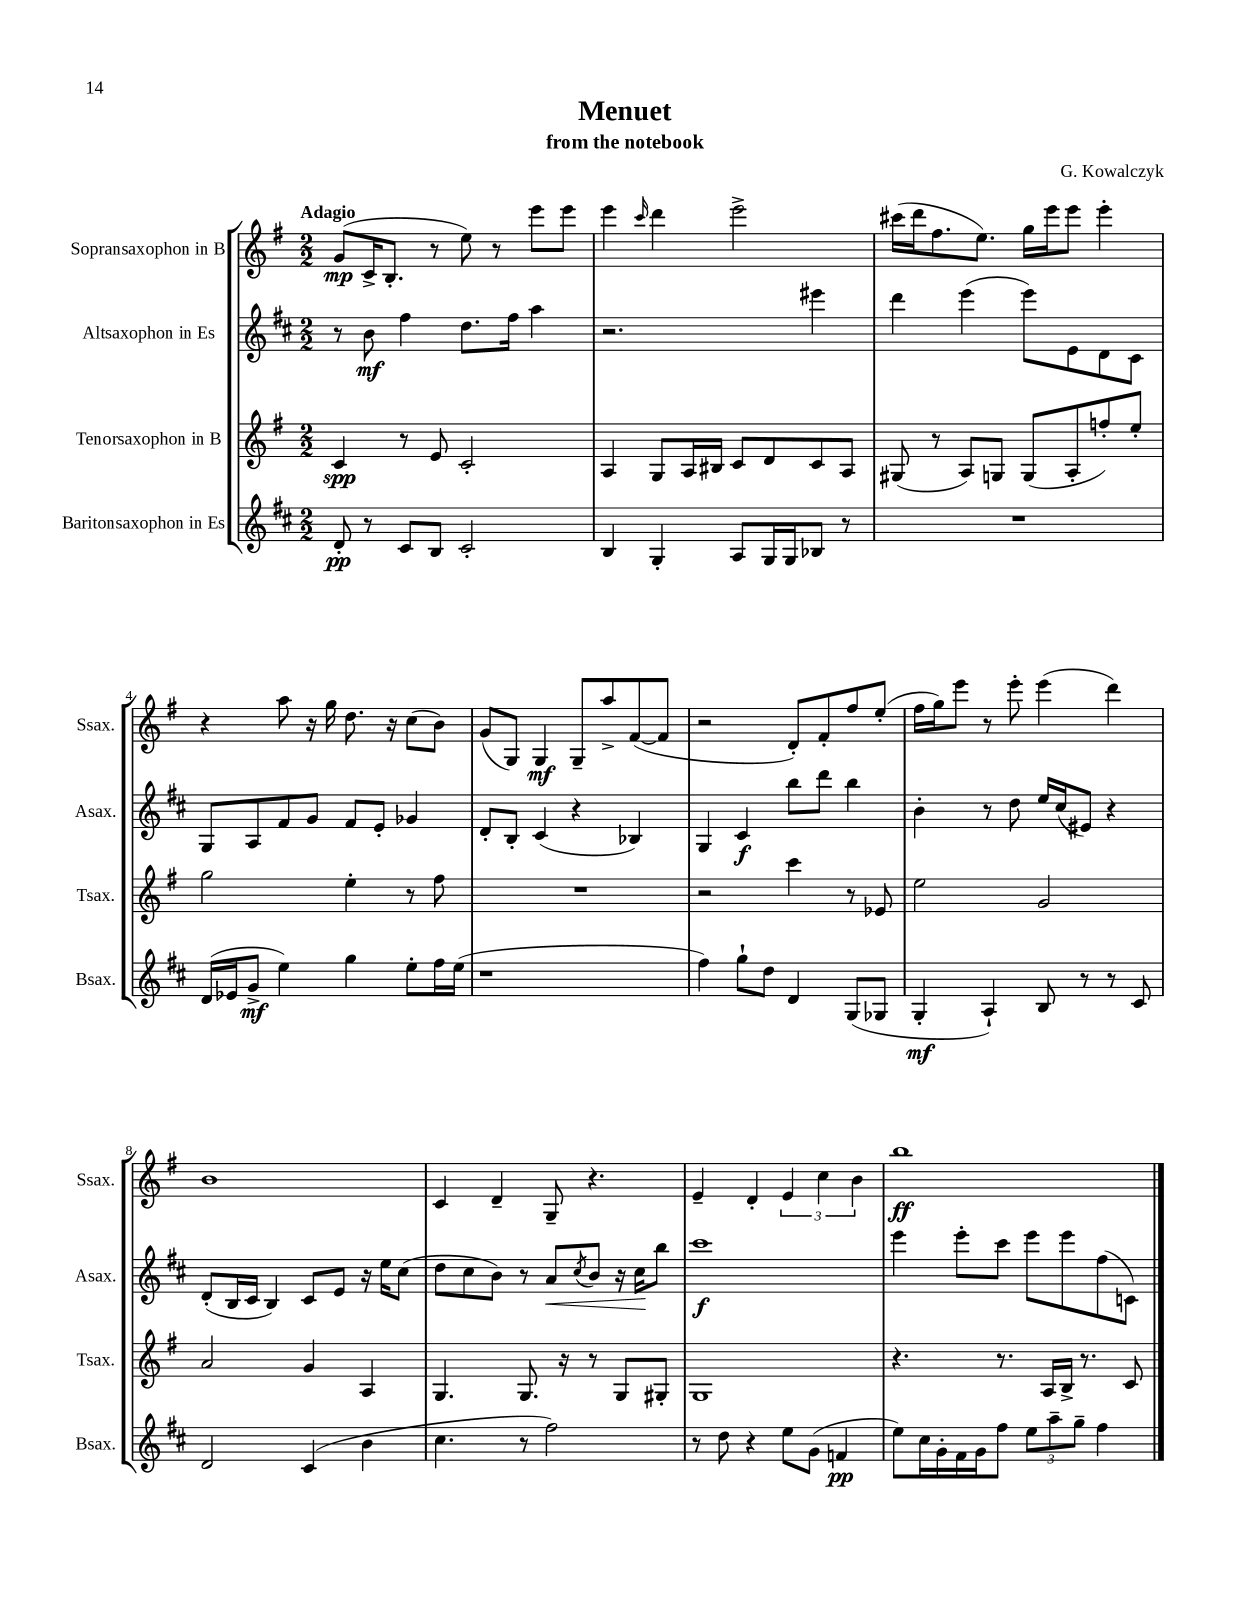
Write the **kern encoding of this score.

**kern	**kern	**kern	**kern
*staff4	*staff3	*staff2	*staff1
*clefG2	*clefG2	*clefG2	*clefG2
*k[f#c#]	*k[f#]	*k[f#c#]	*k[f#]
*M2/2	*M2/2	*M2/2	*M2/2
8d'	4c	8r	(8g
8r	.	8b	16c^
.	.	.	8.B'
8c#	8r	4ff#	.
8B	8e	.	8r
2c#'	2c'	8.dd	8ee)
.	.	.	8r
.	.	16ff#	.
.	.	4aa	8eee
.	.	.	8eee
=	=	=	=
4B	4A	2.r	4eee
.	.	.	16qqccc
4G'	8G	.	4ddd
.	16A	.	.
.	16B#	.	.
8A	8c	.	2eee^
16G	8d	.	.
16G	.	.	.
8B-	8c	4eee#	.
8r	8A	.	.
=	=	=	=
1r	(8G#	4ddd	(16ccc#
.	.	.	16ddd
.	8r	.	8.ff#
.	8A)	(4eee	.
.	.	.	8.ee)
.	8G	.	.
.	(8G	8eee)	16gg
.	.	.	16eee
.	8A'	8e	8eee
.	8ff')	8d	4eee'
.	8ee'	8c#	.
=	=	=	=
(16d	2gg	8G	4r
16e-	.	.	.
8g^	.	8A	.
4ee)	.	8f#	8aa
.	.	8g	16r
.	.	.	16gg
4gg	4ee'	8f#	8.dd
.	.	8e'	.
.	.	.	16r
8ee'	8r	4g-	(8cc
16ff#	8ff#	.	8b)
(16ee	.	.	.
=	=	=	=
1r	1r	8d'	(8g
.	.	8B'	8G)
.	.	(4c#	4G
.	.	4r	8G~
.	.	.	8aa^
.	.	4B-)	([8f#
.	.	.	8f#]
=	=	=	=
4ff#)	2r	4G	2r
8gg`	.	4c#	.
8dd	.	.	.
4d	4ccc	8bb	8d')
.	.	8ddd	8f#'
(8G	8r	4bb	8ff#
8G-	8e-	.	(8ee'
=	=	=	=
4G'	2ee	4b'	16ff#
.	.	.	16gg)
.	.	.	8eee
4A`)	.	8r	8r
.	.	8dd	8eee'
8B	2g	16ee	(4eee
.	.	(16cc#	.
8r	.	8e#)	.
8r	.	4r	4ddd)
8c#	.	.	.
=	=	=	=
2d	2a	(8d'	1b
.	.	16B	.
.	.	16c#	.
.	.	4B)	.
(4c#	4g	8c#	.
.	.	8e	.
4b	4A	16r	.
.	.	16ee	.
.	.	(8cc#	.
=	=	=	=
4.cc#	4.G	8dd	4c
.	.	8cc#	.
.	.	8b)	4d~
8r	8.G	8r	.
2ff#)	.	8a	8G~
.	16r	.	.
.	.	8qcc#	.
.	8r	8b	4.r
.	8G	16r	.
.	.	16cc#	.
.	8G#'	8bb	.
=	=	=	=
8r	1G	1ccc#	4e~
8dd	.	.	.
4r	.	.	4d'
8ee	.	.	6e
(8g	.	.	.
.	.	.	6cc
4f	.	.	.
.	.	.	6b
=	=	=	=
8ee)	4.r	4eee	1bb
16cc#	.	.	.
16g'	.	.	.
16f#	.	8eee'	.
16g	.	.	.
8ff#	8.r	8ccc#	.
12ee	.	8eee	.
.	16A	.	.
12aa~	.	.	.
.	16B^	8eee	.
12gg~	.	.	.
.	8.r	.	.
4ff#	.	(8ff#	.
.	8c	8c)	.
==	==	==	==
*-	*-	*-	*-
